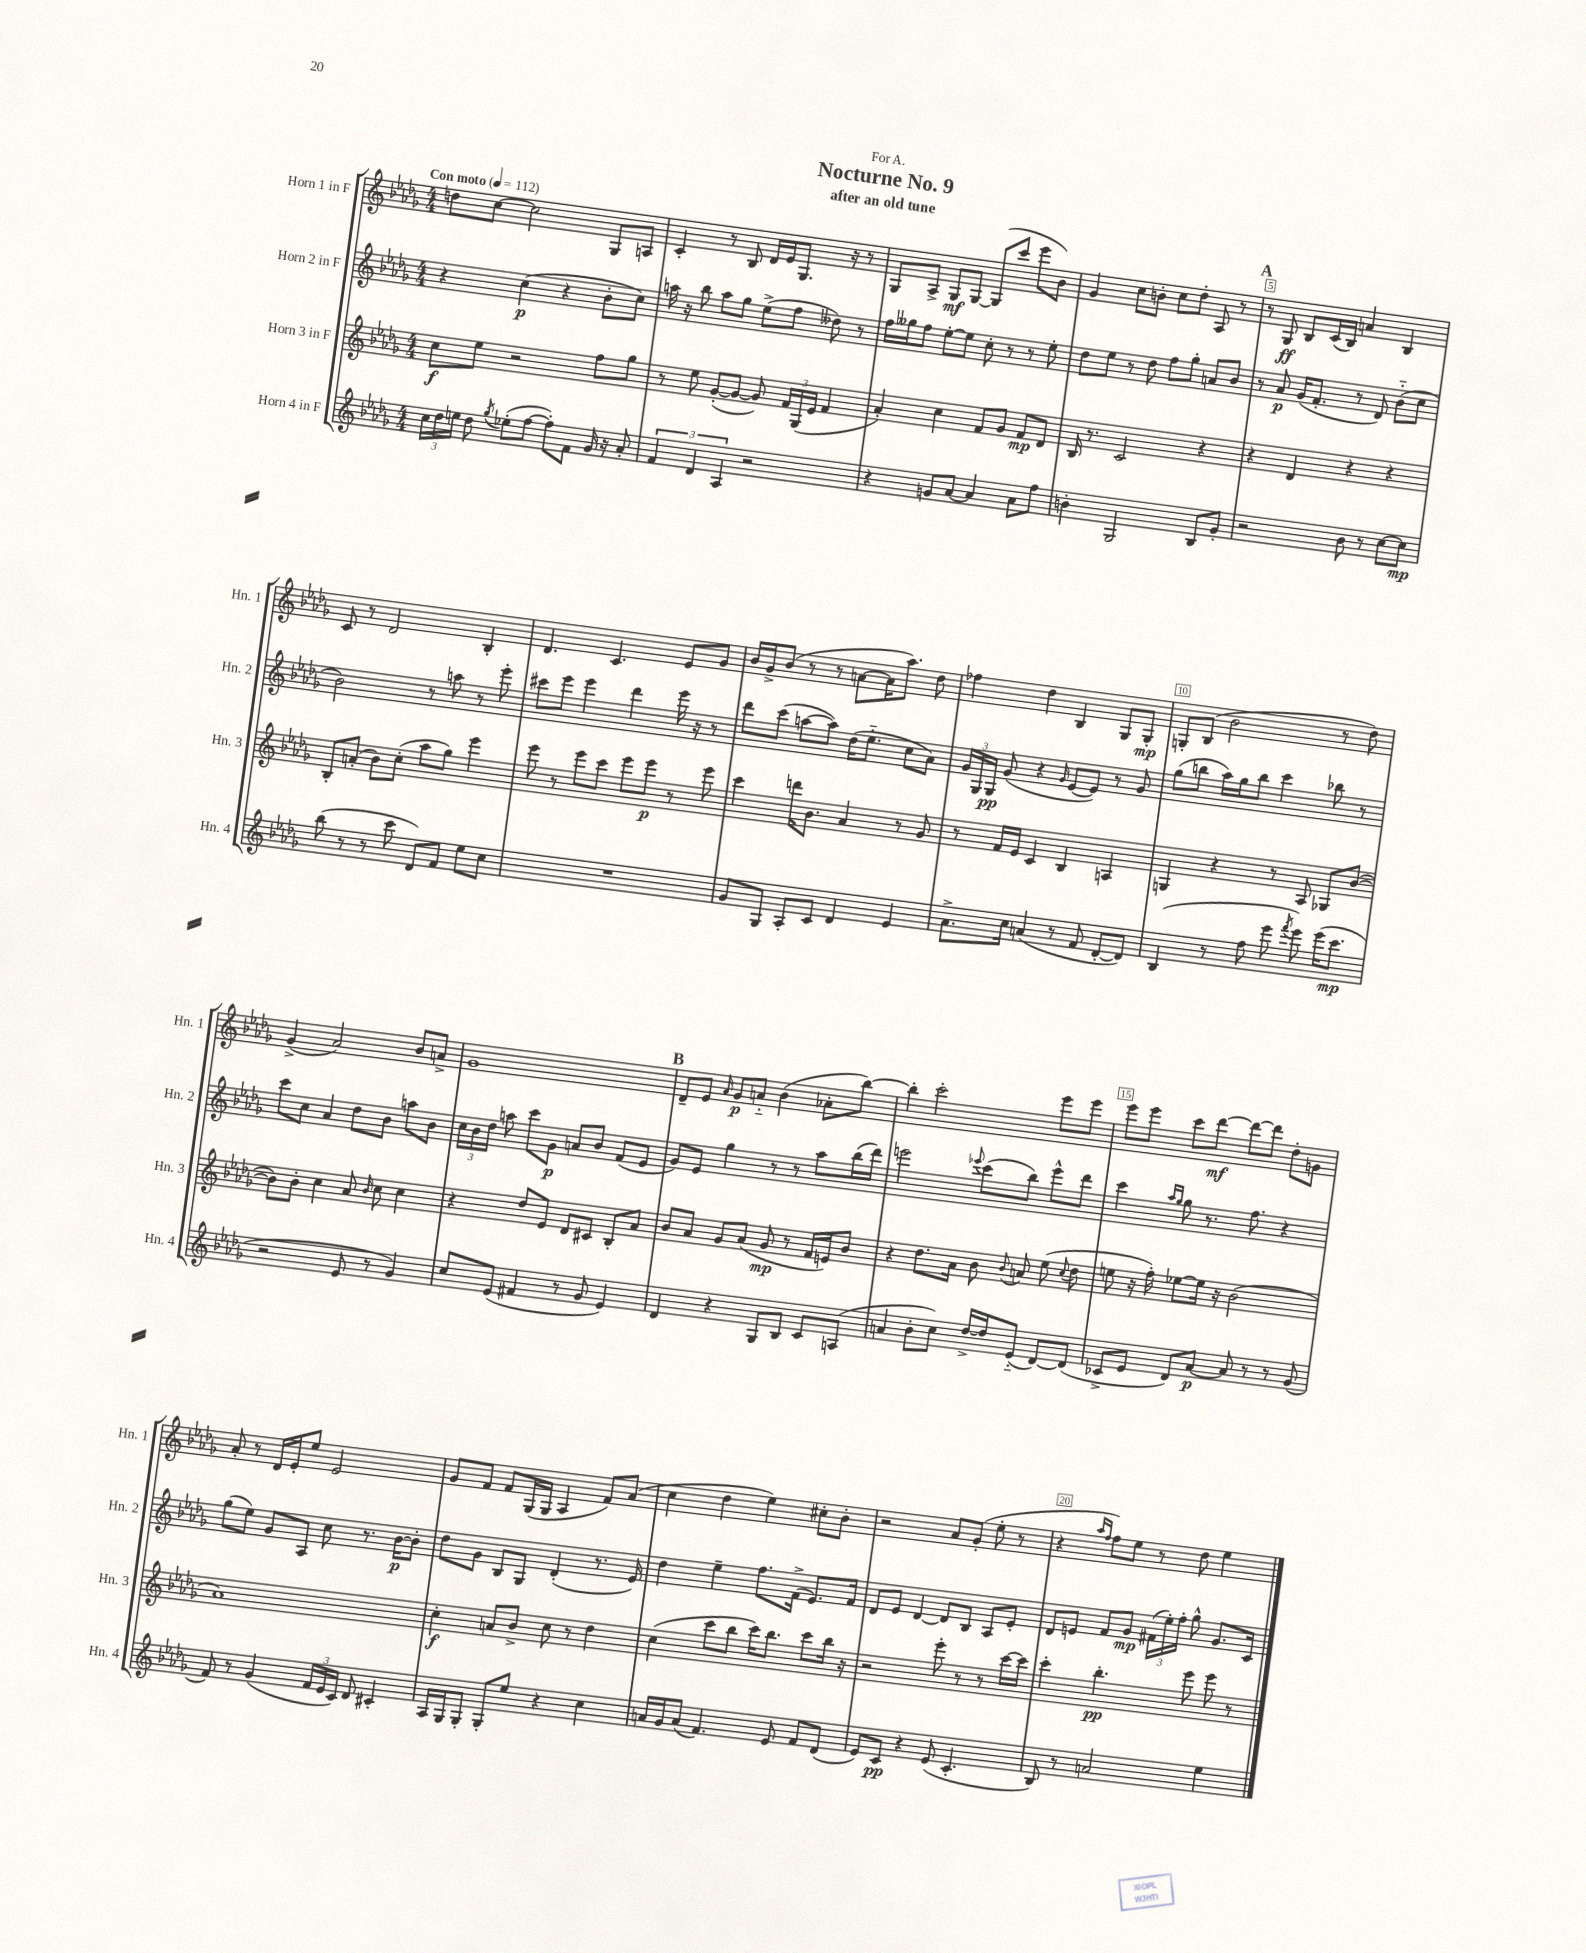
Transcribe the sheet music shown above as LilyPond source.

\header { title = "Nocturne No. 9" subtitle = "after an old tune" dedication = "For A." }
<<
\new StaffGroup <<
\new Staff = "s0" \with { instrumentName = "Horn 1 in F" shortInstrumentName = "Hn. 1" } {
    \clef treble \key des \major \numericTimeSignature \time 4/4 \tempo "Con moto" 4 = 112
    \autoBeamOff d''8[ c''8]~ c''2 ges8[ a8] |
    c'4-. r8 bes8 des'16[ ees'16 ges8.] r16 r8 |
    ges8[ aes8]-> ges8[\mf ges8]~ ges8[( c'''8] ees'''8[ bes'8]) |
    ges'4 c''8[ b'8]-. c''8[ des''8]-. aes8 r8 |
    \mark \markup { \bold "A" } r8 ges8\ff bes8[ c'16( bes16]) a'4 bes4 |
    c'8 r8 des'2 bes4-. |
    des'4. c'4. ees'8[ ges'8] |
    bes'16[ ges'16-> bes'8]( r8 r8 a'8[~ a'16 aes''8.]) des''8 |
    fes''4 des''4 bes4 ges8[ ges8]-.\mp |
    g8[-. bes8]( bes'2 r8 des''8) |
    ges'4->( aes'2) bes'8[ a'8]-> |
    ges'1 |
    \mark \markup { \bold "B" } des'8[-- ees'8] \grace { aes'16 } ges'8[\p a'8]-_ bes'4( aes'8[-. bes''8]~) |
    bes''4-. c'''2-. ees'''8[ ees'''8] |
    ees'''8[ ees'''8] c'''8[ des'''8]~\mf des'''8[~ des'''8] des''8[-. g'8] |
    aes'8-. r8 des'16[ ees'16-. ees''8] ees'2 |
    ges'8[ f'8] f'8[ ges16( ges16] aes4 f'8[) aes'8]( |
    c''4 des''4 ees''4) cis''8[-. bes'8]-. |
    r2 aes'8[ ges'8]-.( ees''8-. r8 |
    r4 \grace { aes''16[ f''16] } f''8[) ees''8] r8 des''8 ees''4 \bar "|." |
}
\new Staff = "s1" \with { instrumentName = "Horn 2 in F" shortInstrumentName = "Hn. 2" } {
    \clef treble \key des \major \numericTimeSignature \time 4/4
    \autoBeamOff r4 c''4\p( r4 bes'8[-. c''8]) |
    a''16 r16 bes''8 a''8[ ges''8] ees''8[->( f''8] deses''8) r8 |
    f''16[ geses''16 f''8] ees''8[~-. ees''8] c''8-. r8 r8 ees''8-. |
    des''8[ ees''8] r8 des''8 f''8[ ges''8]-. a'8[ bes'8] |
    \mark \markup { \bold "A" } r8 aes'8\p ges'16[( f'8.]-. r8 des'8) bes'8[-_( c''8] |
    bes'2) r8 a''8 r8 ees'''8-. |
    cis'''8[ ees'''8] ees'''4 des'''4 ees'''16 r16 r8 |
    des'''8[ c'''8]( a''8[~ a''8]) des''16[( ees''8.]-_ c''8[ aes'8]) |
    \tuplet 3/2 { ges'16[ ges16 ges16]\pp } ges'8( r4 \grace { ges'16 } ees'8[~ ees'8]) r8 ges'8 |
    ges''8[( b''8] aes''16[) ges''16 b''8] c'''4 bes''8 r8 |
    c'''8[ c''8] aes'4 des''8[ bes'8] a''8[ bes'8] |
    \tuplet 3/2 { c''16[ bes'16 des''16] } a''8 c'''8[ ges'8]\p a'8[ bes'8] f'8[( ees'8] |
    \mark \markup { \bold "B" } ges'8[) ees'8] ges''4 r8 r8 aes''8[ bes''16( des'''16]) |
    e'''2 \appoggiatura { ees'''8 } c'''8[( bes''8]) ees'''8[-^ des'''8] |
    c'''4 \grace { aes''16[ ges''16] } ges''8 r8. f''8. r4 |
    ges''8[( ees''8]) ges'8[ aes8] c''8 r8. bes'16[~\p bes'8]-. |
    des''8[ ges'8] bes8[ ges8] des'4-.( r8. ees'16) |
    des''4 ees''4-- f''8.[ f'16]->( ees'8.[) f'16] |
    des'8[ ees'8] des'4~ des'8[ bes8] aes8[ ees'8]-. |
    des'8[ e'8] f'8[ ges'8]\mp \tuplet 3/2 { fis'16[( ees''16-.) f''16]-. } ges''8-^ ges'8.[ c'16] \bar "|." |
}
\new Staff = "s2" \with { instrumentName = "Horn 3 in F" shortInstrumentName = "Hn. 3" } {
    \clef treble \key des \major \numericTimeSignature \time 4/4
    \autoBeamOff c''8[\f ees''8] r2 f''8[ ges''8] |
    r8 ees''8 ges'8[~-.( ges'8]~ ges'8) \tuplet 3/2 { f'16[ ges16( ees'16] } f'4 |
    aes'4-.) c''4 f'8[ ges'8] f'8[\mp des'8] |
    bes16 r8. c'2 r4 |
    \mark \markup { \bold "A" } r4 des'4 r4 r4 |
    bes8[-. a'8]-.( bes'8[) c''8]-.( aes''8[ ges''8]) ees'''4 |
    ees'''8 r8 ees'''8[ c'''8] ees'''8[ ees'''8]\p r8 ees'''8 |
    c'''4 d'''16[ bes'8.] aes'4 r8 ges'8 |
    r8 f'16[ ees'16] c'4 bes4 a4 |
    g4 r4 r8 aes8 ges8[ bes'8]~( |
    bes'8[) bes'8]-. c''4 aes'8 \grace { bes'16 } c''8 c''4 |
    r4 des''8[ ees'8] des'8[ cis'8] bes8[-. aes'8] |
    \mark \markup { \bold "B" } bes'8[ aes'8] ges'8[ aes'8]( ges'8\mp r8 f'16[ e'16) bes'8] |
    r4 des''8.[ aes'16] bes'8 \appoggiatura { bes'8 } a'8 ees''8( \appoggiatura { c''8 } des''8 |
    e''8 r16 f''16-.) ees''8[~ ees''16] r16 bes'2( |
    aes'1) |
    c''4-.\f a'8[ bes'8]-> c''8 r8 des''4 |
    c''4( c'''8[ bes''8] c'''16[) bes''8.] c'''8[ bes''16] r16 |
    r2 ees'''8-. r8 r8 c'''16[~ c'''16] |
    c'''4-. bes''4.-.\pp ees'''8 ees'''8 r8 \bar "|." |
}
\new Staff = "s3" \with { instrumentName = "Horn 4 in F" shortInstrumentName = "Hn. 4" } {
    \clef treble \key des \major \numericTimeSignature \time 4/4
    \autoBeamOff \tuplet 3/2 { c''16[ des''16 e''16] } des''8 \acciaccatura { ges''8 } ees''8[-.( f''8]~ f''8[-.) f'8] ges'16 r16 aes'8-. |
    \tuplet 3/2 { f'4 des'4 aes4 } r2 |
    r4 g'8[ aes'8]~ aes'4 aes'8[ f''8] |
    b'4-. ges2 bes8[ ges'8]-. |
    \mark \markup { \bold "A" } r2 bes'8 r8 c''8[~ c''8]\mp |
    bes''8( r8 r8 c'''8 des'8[) f'8] ees''8[ c''8] |
    R1 |
    ges'8[ ges8] aes8[-. c'8] des'4 ees'4 |
    aes'8.[-> c''16] a'4( r8 f'8 des'8[~-. des'8]) |
    bes4( r8 f''8 ees'''8 \acciaccatura { f'''8 } ees'''8) ees'''16[( c'''8.]\mp |
    r2 ees'8 r8 ges'4) |
    c''8[ ees'8]( fis'4 r8 ges'8 ees'4) |
    \mark \markup { \bold "B" } des'4 r4 ges8[ bes8] c'8[ a8]( |
    a'4 bes'8[-. c''8]) des''16[~-> des''16 ees'8]-_( des'8[~) des'8]( |
    ces'8[-> ees'8] des'8[) aes'8]~\p aes'8 r8 r8 ges'8( |
    f'8) r8 ges'4( \tuplet 3/2 { f'16[ ees'16 c'16]) } des'8 cis'4-. |
    aes16[ ges16 ges8]-. ges8[-. ees''8] r4 c''4 |
    a'16[ ges'16 a'8]( f'4.) ees'8 f'8[ des'8]( |
    ees'8[) c'8]\pp r4 ees'8( c'4.-. |
    bes8) r8 a'2 ees''4 \bar "|." |
}
>>
>>
\layout { \context { \Score \override BarNumber.break-visibility = ##(#f #t #t) barNumberVisibility = #(every-nth-bar-number-visible 5) \override BarNumber.stencil = #(make-stencil-boxer 0.1 0.3 ly:text-interface::print) } }
